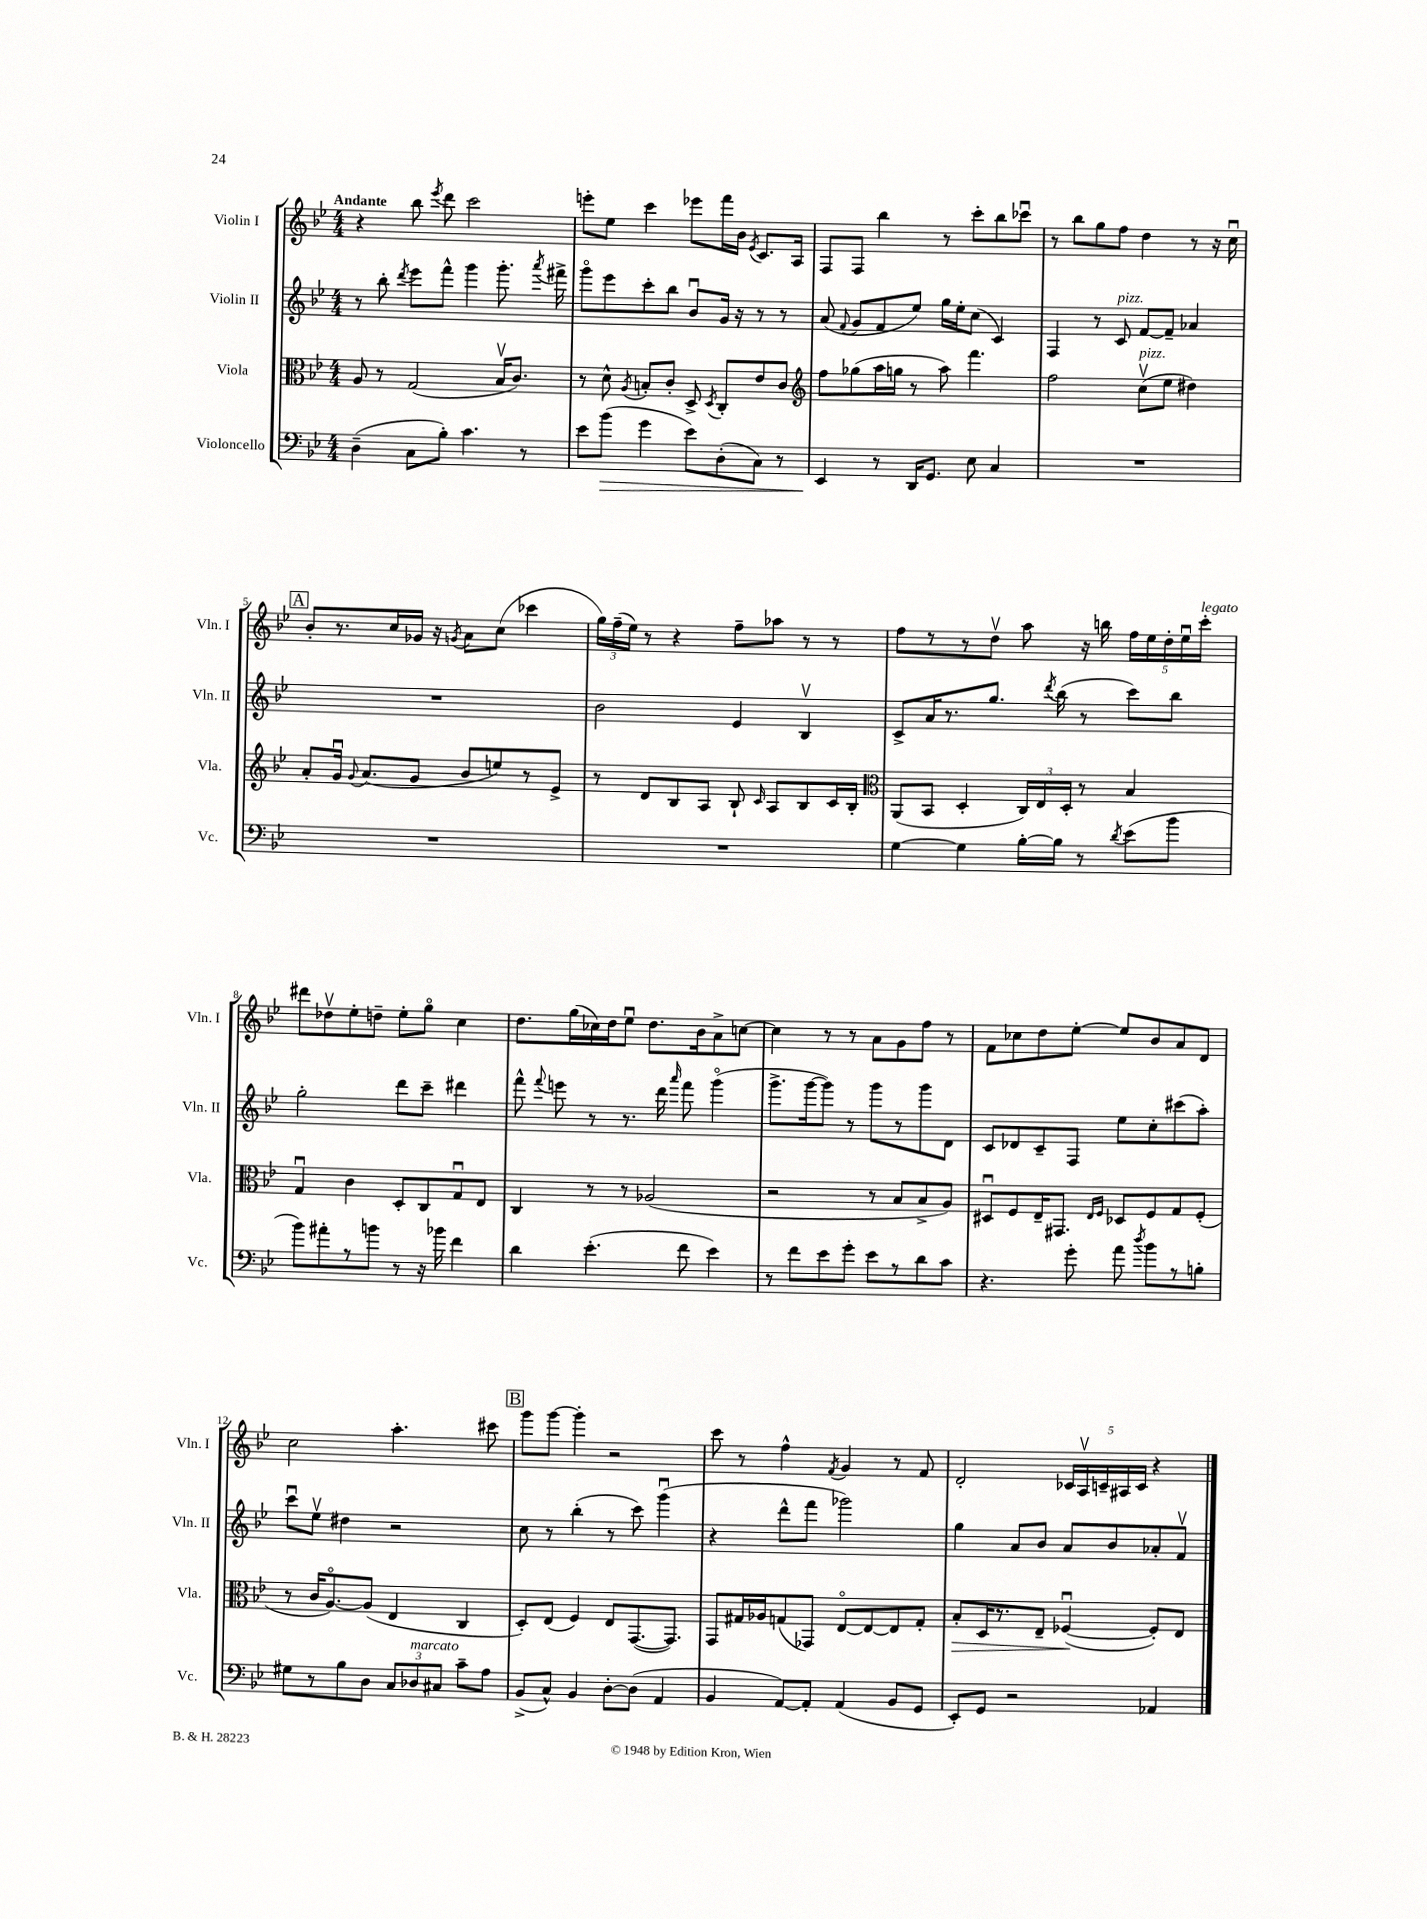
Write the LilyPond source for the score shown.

<<
\new StaffGroup <<
\new Staff = "s0" \with { instrumentName = "Violin I" shortInstrumentName = "Vln. I" } {
    \clef treble \key bes \major \numericTimeSignature \time 4/4 \tempo "Andante"
    \autoBeamOff r4 bes''8 \acciaccatura { ees'''8 } d'''8 c'''2 |
    e'''8[-. ees''8] c'''4 ees'''8[ f'''16 bes'16] \acciaccatura { ees'8 } c'8.[ a16] |
    f8[ f8] bes''4 r8 c'''8[-. bes''8 ces'''8]\downbow |
    r8 bes''8[ g''8 f''8] d''4 r8 r16 c''16\downbow |
    \mark \markup { \box "A" } bes'8[-. r8. c''16 ges'16] r16 \acciaccatura { g'8 } a'8[ c''8]( ces'''4 |
    \tuplet 3/2 { g''16[) f''16--( ees''16]) } r8 r4 f''8[-- aes''8] r8 r8 |
    f''8[ r8 r8 d''8]\upbow a''8 r16 b''16 \tuplet 5/4 { f''16[ ees''16 d''16-. ees''16\downbow c'''16]-.^\markup { \italic "legato" } } |
    dis'''8[ des''8\upbow ees''8-. d''8]-- ees''8[-. g''8]\flageolet c''4 |
    d''8.[ g''16( ces''16) d''16 ees''8]\downbow d''8.[ bes'16 a'8-> c''8]~ |
    c''4 r8 r8 a'8[ g'8 f''8] r8 |
    f'8[ ces''8 d''8 ees''8]~-. ees''8[ bes'8 a'8 d'8] |
    c''2 a''4.-. cis'''8 |
    \mark \markup { \box "B" } g'''8[ g'''8]~ g'''4-. r2 |
    c'''8 r8 f''4-^ \acciaccatura { f'8 } g'4 r8 f'8 |
    d'2-. \tuplet 5/4 { ces'16[ a16\upbow c'16-- ais16 c'16] } r4 \bar "|." |
}
\new Staff = "s1" \with { instrumentName = "Violin II" shortInstrumentName = "Vln. II" } {
    \clef treble \key bes \major \numericTimeSignature \time 4/4
    \autoBeamOff r8 bes''8-. \acciaccatura { d'''8 } ees'''8[ f'''8]-^ g'''4 g'''8.-. \acciaccatura { a'''8 } fis'''16-> |
    g'''8[\flageolet ees'''8 c'''8-. bes''8] bes'8[\downbow g'16] r16 r8 r8 |
    a'8( \appoggiatura { f'8 } g'8[ f'8 ees''8]) g''16[ ees''16-. c''8]( c'4) |
    f4 r8 c'8^\markup { \italic "pizz." } f'8[~ f'8]-- aes'4 |
    \mark \markup { \box "A" } R1 |
    bes'2 ees'4 bes4\upbow |
    c'8[-> a'16 r8. g''8.] \acciaccatura { d'''8 } bes''16( r8 c'''8[) bes''8] |
    g''2-. d'''8[ c'''8]-- dis'''4 |
    f'''8-^ \appoggiatura { f'''8 } e'''8 r8 r8. d'''16 \grace { a'''16 } f'''8 g'''4\flageolet( |
    g'''8.[-> g'''16~ g'''8]) r8 g'''8[ r8 g'''8 d'8] |
    c'8[ des'8 c'8-- f8] ees''8[ c''8-. cis'''8( a''8]-.) |
    c'''8[\downbow ees''8]\upbow dis''4 r2 |
    \mark \markup { \box "B" } c''8 r8 bes''4-.( r8 c'''8) g'''4\downbow( |
    r4 d'''8[-^ f'''8] ges'''2) |
    g''4 a'8[ bes'8] a'8[ bes'8 aes'8-. f'8]\upbow \bar "|." |
}
\new Staff = "s2" \with { instrumentName = "Viola" shortInstrumentName = "Vla." } {
    \clef alto \key bes \major \numericTimeSignature \time 4/4
    \autoBeamOff a8 r8 g2( bes16[\upbow c'8.]) |
    r8 d'8-^ \acciaccatura { a8 } b8[-. c'8]-. d8-> \acciaccatura { d8 } c8[-. ees'8 c'8] |
    \clef treble f''8[ ges''8( a''16 g''16] r8 a''8) f'''4. |
    f''2 c''8[\upbow^\markup { \italic "pizz." }( ees''8] dis''4) |
    \mark \markup { \box "A" } a'8[-. g'16]\downbow \appoggiatura { g'8 } a'8.[( g'8] bes'8[ e''8) r8 ees'8]-> |
    r8 d'8[ bes8 a8] bes8-! \grace { c'16 } a8[ bes8 c'16 bes16]-. |
    \clef alto a,8[( bes,8] d4-. \tuplet 3/2 { c16[) ees16 d16]-. } r8 bes4 |
    g4\downbow c'4 d8[-. c8 g8\downbow ees8] |
    c4 r8 r8 aes2( |
    r2 r8 bes8[ bes8-> a8]) |
    dis8[\downbow f8 ees16-- gis,8.] \grace { ees16[ f16] } des8[ f8 g8 f8]-.( |
    r8 c'16[ a8.~\flageolet) a8]( ees4 c4 |
    \mark \markup { \box "B" } d8[-.) ees8]( f4) ees8[ g,8.~( g,8.]) |
    g,8[ gis16 aes16 g8( ges,8]) ees8[~\flageolet ees8~ ees8 g8]-. |
    bes8[-.\> d16 r8. ees8]-- fes4~\downbow\!( fes8[-.) ees8] \bar "|." |
}
\new Staff = "s3" \with { instrumentName = "Violoncello" shortInstrumentName = "Vc." } {
    \clef bass \key bes \major \numericTimeSignature \time 4/4
    \autoBeamOff d4--( c8[ bes8]-.) c'4. r8 |
    ees'8[ bes'8]\>( g'4 ees'8[) d8-.( c8]) r8 |
    ees,4\! r8 d,16[ g,8.] ees8 c4 |
    R1 |
    \mark \markup { \box "A" } R1 |
    R1 |
    g4~ g4 bes16[~-. bes16] r8 \acciaccatura { d'8 } ees'8[( bes'8] |
    bes'8[) ais'8-. r8 b'8] r8 r16 bes'16 f'4 |
    d'4 ees'4.-.( f'8 ees'4) |
    r8 f'8[ ees'8 g'8]-. ees'8[ r8 d'8 c'8] |
    r4. g'8-. a'8 \acciaccatura { d''8 } bes'8[ r8 b8]-. |
    gis8[ r8 bes8 d8] \tuplet 3/2 { c8[ des8^\markup { \italic "marcato" } cis8] } c'8[-- a8] |
    \mark \markup { \box "B" } bes,8[->( c8]-^) bes,4 d8[~-. d8]( a,4 |
    bes,4 a,8[~) a,8]-. a,4( bes,8[ g,8] |
    ees,8[-.) g,8] r2 aes,4 \bar "|." |
}
>>
>>
